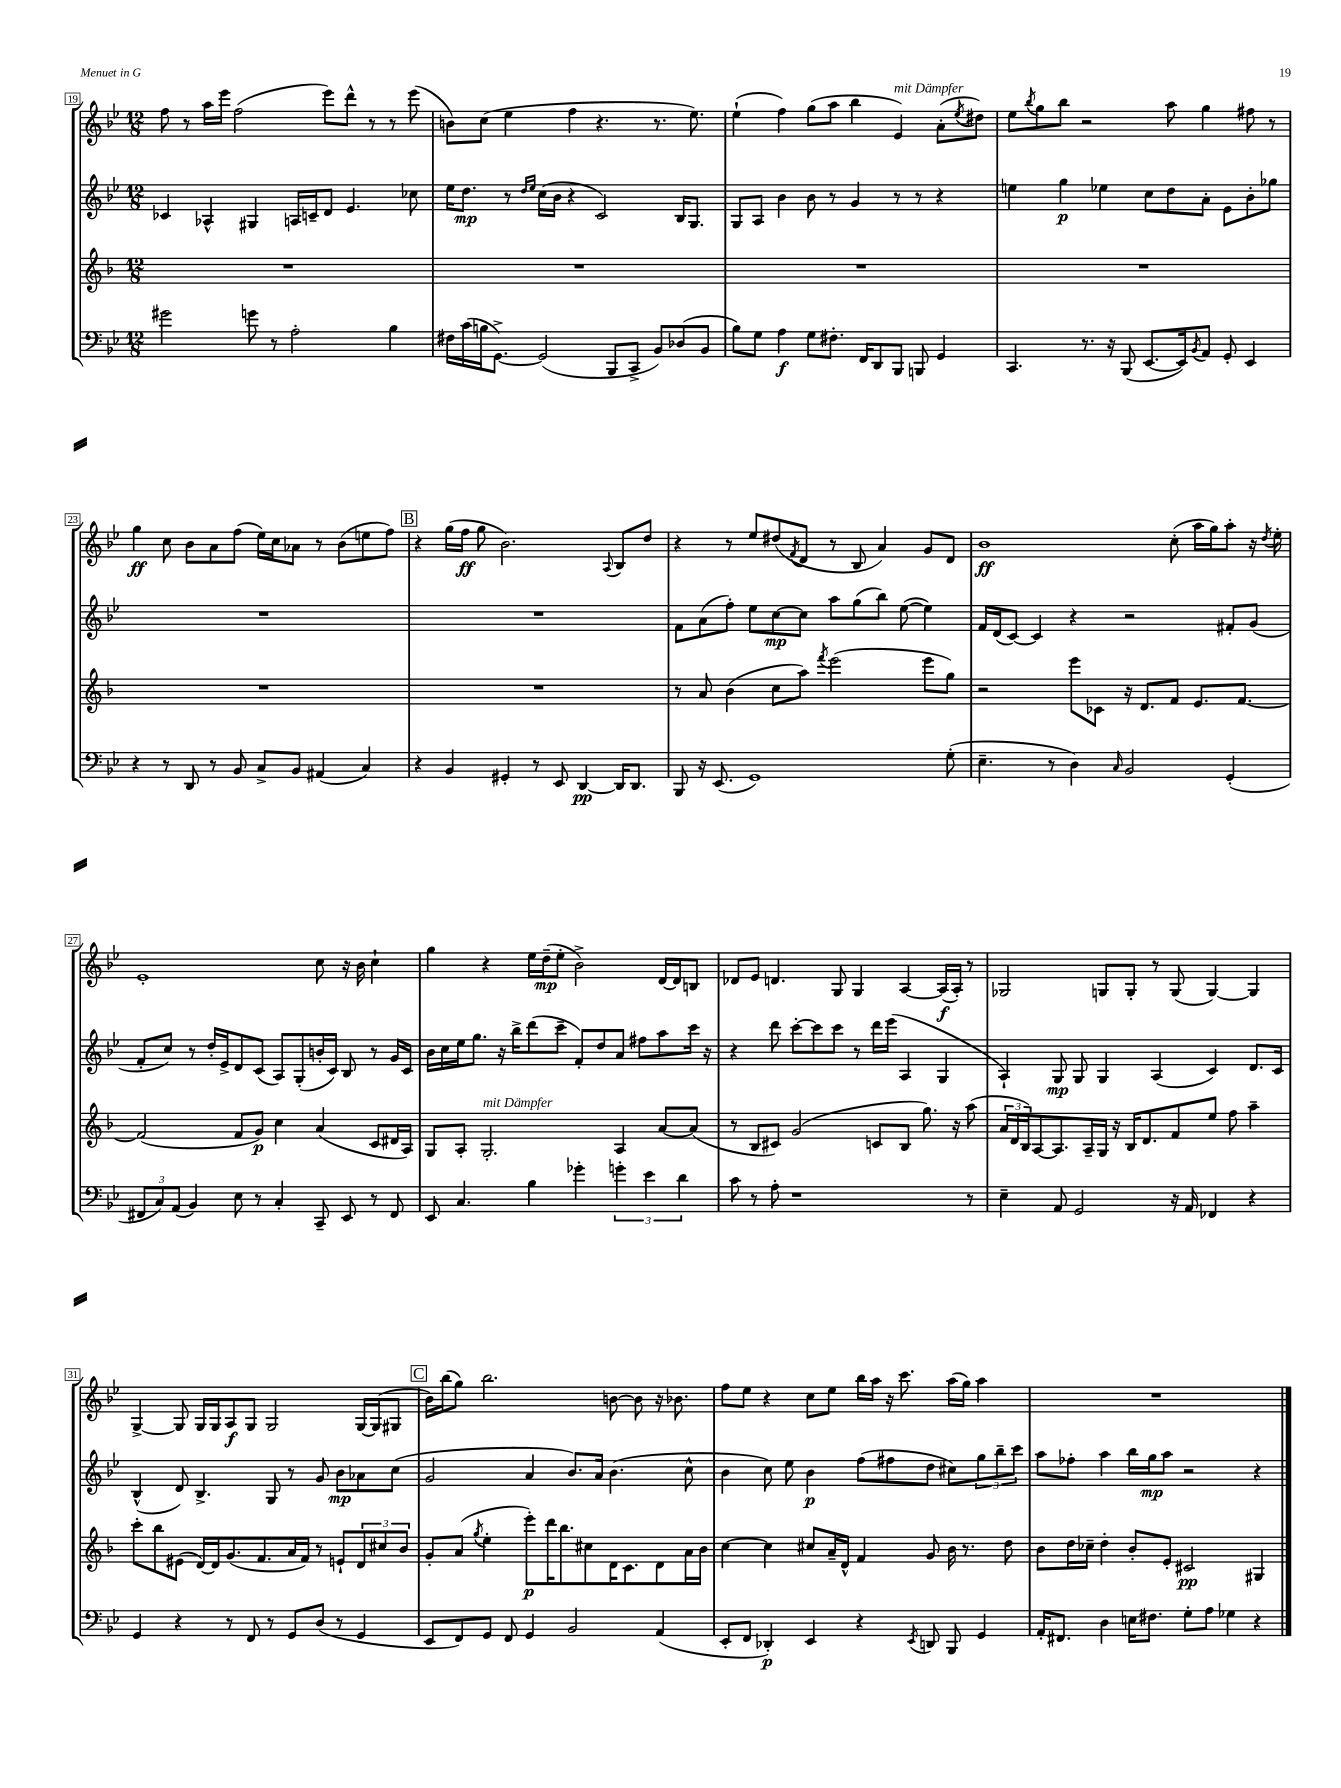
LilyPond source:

<<
\new StaffGroup <<
\new Staff = "s0" {
    \clef treble \key bes \major \numericTimeSignature \time 12/8
    f''8 r8 a''16 ees'''16 f''2( ees'''8) d'''8-^ r8 r8 ees'''8( |
    b'8) c''8( ees''4 f''4 r4. r8. ees''8.) |
    ees''4-!( f''4) g''8( a''8 bes''4 ees'4^\markup { \italic "mit Dämpfer" }) a'8-.( \acciaccatura { ees''8 } dis''8) |
    ees''8 \acciaccatura { bes''8 } g''8 bes''8 r2 a''8 g''4 fis''8 r8 |
    g''4\ff c''8 bes'8 a'8 f''8( ees''16) c''16 aes'8 r8 bes'8( e''8 f''8) |
    \mark \markup { \box "B" } r4 g''16( f''16\ff g''8 bes'2.) \appoggiatura { a8 } bes8 d''8 |
    r4 r8 ees''8 dis''8( \acciaccatura { f'8 } d'8 r8 bes8 a'4) g'8 d'8 |
    bes'1\ff c''8-.( a''16 g''16) a''8-. r16 \acciaccatura { d''8 } ees''16-. |
    ees'1-. c''8 r16 bes'16 c''4-! |
    g''4 r4 ees''16 d''16--\mp( ees''8-. bes'2->) d'16~ d'16 b8 |
    des'8 ees'8 d'4. g8 g4 a4~ a16\f( a16-.) r8 |
    ges2 g8 g8-. r8 g8( g4~) g4 |
    g4~-> g8 g16 g16 a8\f g8 g2 g16~ g16( gis8 |
    \mark \markup { \box "C" } bes'16) bes''16( g''8) bes''2. b'8~ b'8 r16 bes'8. |
    f''8 ees''8 r4 c''8 ees''8 bes''16 a''16 r16 c'''8. a''16( g''16) a''4 |
    R1. \bar "|." |
}
\new Staff = "s1" {
    \clef treble \key bes \major \numericTimeSignature \time 12/8
    ces'4 aes4-^ gis4 a16 c'16-- d'8 ees'4. ces''8 |
    ees''16 d''8.\mp r8 \grace { d''16 ees''16 } c''16( bes'16 r4 c'2) bes16 g8. |
    g8 a8 bes'4 bes'8 r8 g'4 r8 r8 r4 |
    e''4 g''4\p ees''4 c''8 d''8 a'8-. ees'8 bes'8-. ges''8 |
    R1. |
    \mark \markup { \box "B" } R1. |
    f'8 a'8( f''8-.) ees''8 c''8~\mp c''8 a''8 g''8( bes''8) ees''8~( ees''4) |
    f'16 d'16( c'8~) c'4 r4 r2 fis'8-. g'8( |
    f'8-. c''8) r8 d''16-. ees'16-> d'8 c'8( a8) g8-.( b'16-. c'16) bes8 r8 g'16 c'16 |
    bes'16 c''16 ees''16 g''8. r16 bes''16-> d'''8( c'''8-- f'8-.) d''8 a'8 fis''8 a''8 c'''16 r16 |
    r4 d'''8 c'''8~-. c'''8 c'''8 r8 d'''16 ees'''16( a4 g4 |
    a4-!) g8\mp g8 g4 a4( c'4) d'8. c'16 |
    bes4-^( d'8) bes4.-> g8 r8 g'8 bes'8\mp aes'8 c''8( |
    \mark \markup { \box "C" } g'2 a'4 bes'8.) a'16 bes'4.( c''8-^ |
    bes'4 c''8) ees''8 bes'4\p f''8( fis''8 d''8 cis''8) \tuplet 3/2 { g''8 bes''8-- c'''8 } |
    a''8 fes''8-. a''4 bes''16 g''16\mp a''8 r2 r4 \bar "|." |
}
\new Staff = "s2" {
    \clef treble \key f \major \numericTimeSignature \time 12/8
    R1. |
    R1. |
    R1. |
    R1. |
    R1. |
    \mark \markup { \box "B" } R1. |
    r8 a'8 bes'4( c''8 a''8) \acciaccatura { f'''8 } e'''2( e'''8 g''8) |
    r2 e'''8 ces'8 r16 d'8. f'8 e'8. f'8.~ |
    f'2( f'8 g'8\p) c''4 a'4( c'8 dis'16 a16) |
    g8 a8-. g2.-.^\markup { \italic "mit Dämpfer" } a4 a'8~ a'8( |
    r8 bes8 cis'8) g'2( c'8 bes8 g''8.) r16 a''8( |
    \tuplet 3/2 { a'16 d'16 bes16) } a8~ a8. a16-- g16 r16 bes16 d'8. f'8 e''8 f''8 a''4-- |
    c'''8-. bes''8 eis'8( d'16~) d'16 g'8.( f'8. a'16 f'16) r8 e'8-! \tuplet 3/2 { d'8 cis''8 bes'8 } |
    \mark \markup { \box "C" } g'8-. a'8( \acciaccatura { g''8 } e''4-. e'''8-.\p) d'''16 bes''8. cis''8 d'16 c'8. d'8 a'16 bes'16 |
    c''4~ c''4 cis''8 a'16-- d'16-^ f'4 g'8 bes'16 r8. d''8 |
    bes'8 d''16 ces''16-- d''4-. bes'8-. e'8-. cis'2\pp gis4 \bar "|." |
}
\new Staff = "s3" {
    \clef bass \key bes \major \numericTimeSignature \time 12/8
    gis'2 g'8 r8 a2-. bes4 |
    fis16 c'16( b16 g,8.~->) g,2( bes,,8 c,8-> bes,8) des8( bes,8 |
    bes8) g8 a4\f g8 fis8.-. f,16 d,8 bes,,8 b,,8 g,4 |
    c,4. r8. r16 bes,,8( ees,8.~ ees,16) \acciaccatura { bes,8 } a,8 g,8-. ees,4 |
    r4 r8 d,8 r8 bes,8 c8-> bes,8 ais,4( c4) |
    \mark \markup { \box "B" } r4 bes,4 gis,4-. r8 ees,8 d,4~\pp d,16 d,8. |
    bes,,8 r16 ees,8.( g,1) g8-.( |
    ees4.-- r8 d4) \grace { c16 } bes,2 g,4-.( |
    \tuplet 3/2 { fis,8 c8) a,8( } bes,4) ees8 r8 c4-. c,8-- ees,8 r8 fis,8 |
    ees,8 c4. bes4 ges'4-. \tuplet 3/2 { g'4-. ees'4 d'4 } |
    c'8 r8 a8-. r1 r8 |
    ees4-- a,8 g,2 r16 a,16 fes,4 r4 |
    g,4 r4 r8 f,8 r8 g,8 d8( r8 g,4 |
    \mark \markup { \box "C" } ees,8 f,8) g,8 f,8 g,4 bes,2 a,4( |
    ees,8-. f,8 des,4-.\p) ees,4 r4 \acciaccatura { ees,8 } d,8 bes,,8 g,4 |
    a,16-. fis,8. d4 e16 fis8. g8-. a8 ges4 r4 \bar "|." |
}
>>
>>
\layout { \context { \Score currentBarNumber = #19 \override BarNumber.stencil = #(make-stencil-boxer 0.1 0.3 ly:text-interface::print) } }
